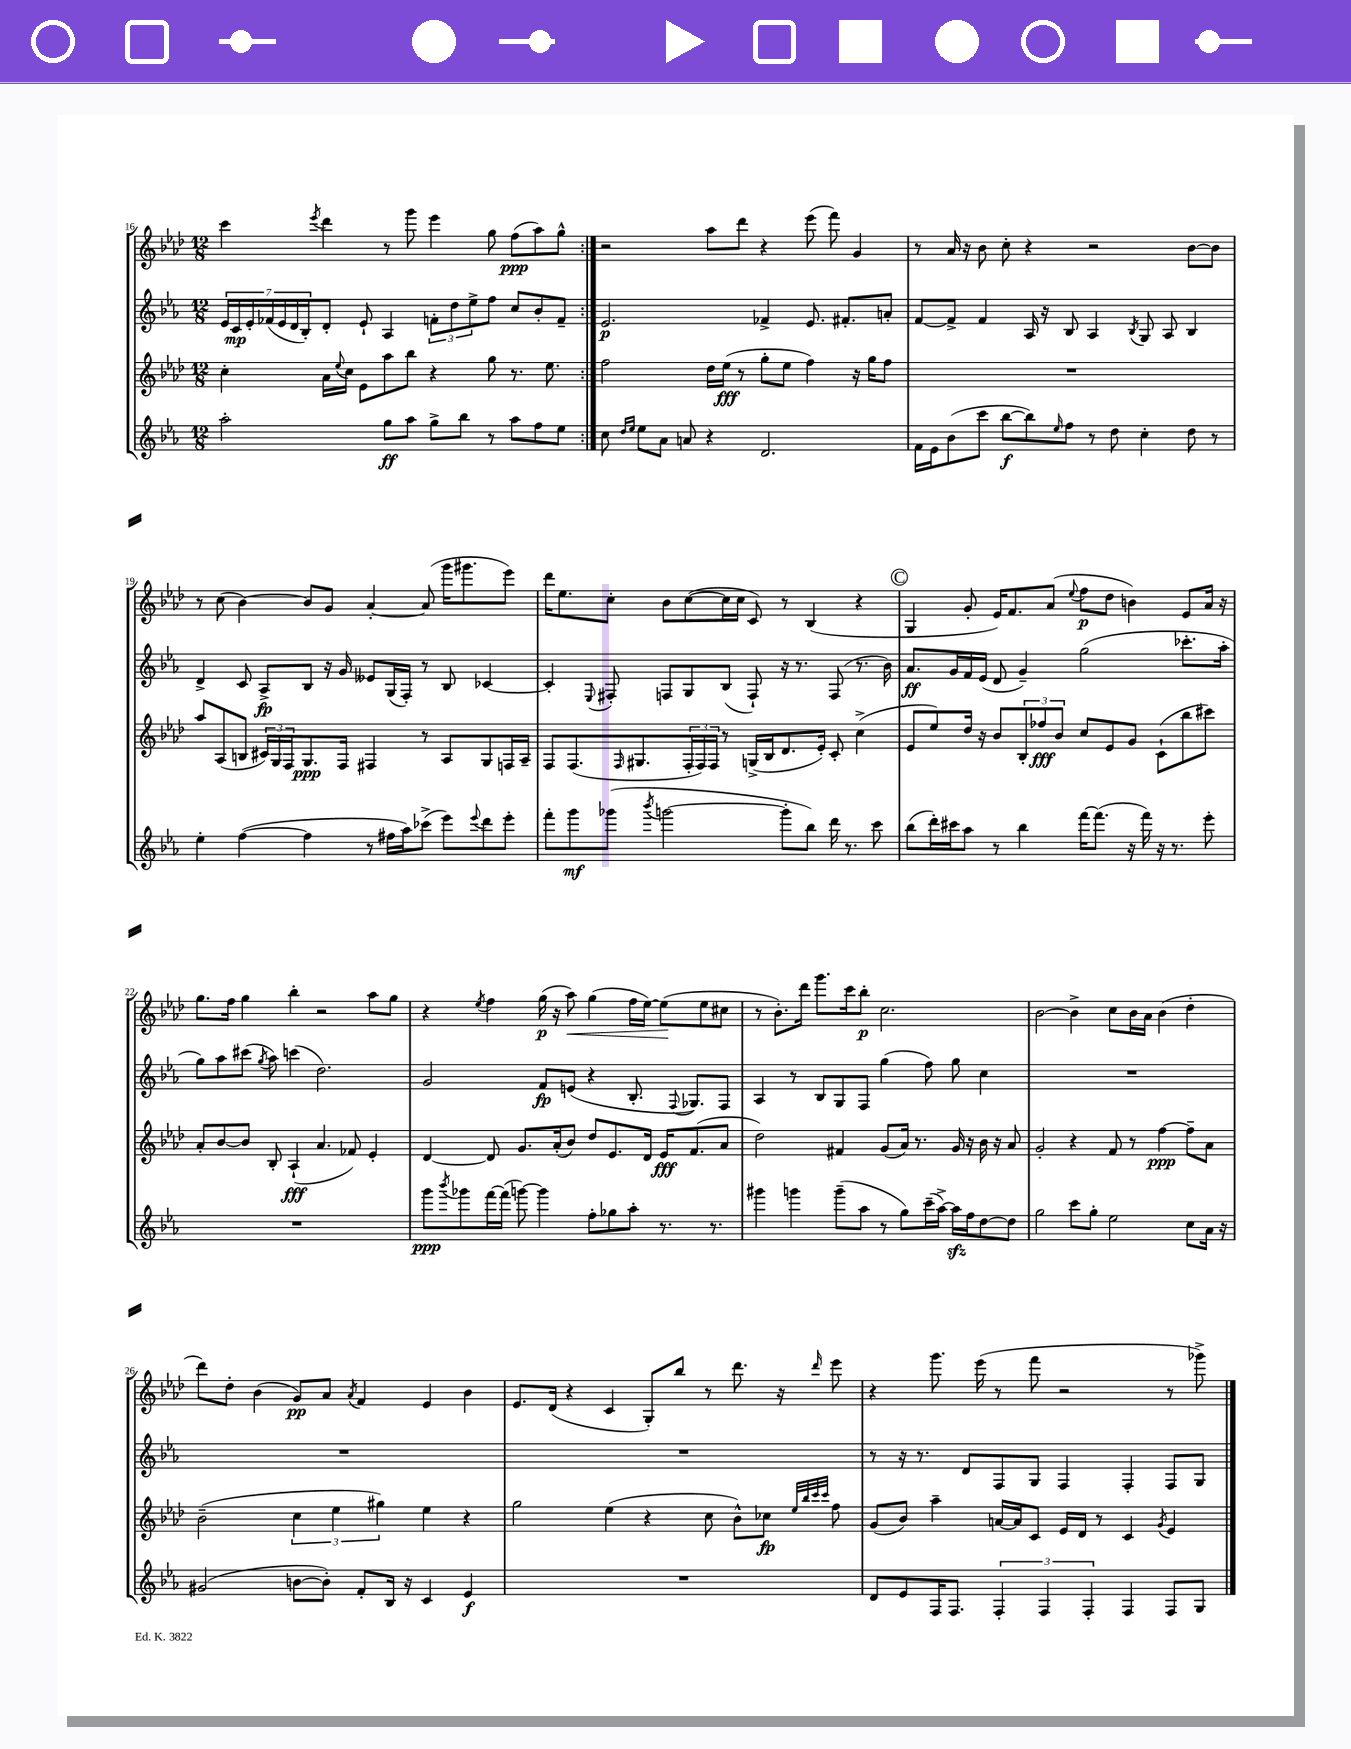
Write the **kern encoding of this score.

**kern	**kern	**kern	**kern
*staff4	*staff3	*staff2	*staff1
*clefG2	*clefG2	*clefG2	*clefG2
*k[b-e-a-]	*k[b-e-a-d-]	*k[b-e-a-]	*k[b-e-a-d-]
*M12/8	*M12/8	*M12/8	*M12/8
2aa-'\	4cc'\	28e-/LL	4ccc\
.	.	28c/	.
.	.	28e-'/	.
.	.	(28f-/	.
.	.	28e-/	.
.	.	28d/	.
.	.	28B-'/J)	.
.	.	.	8qeee-/
.	16a-\LL	8d'/J	4ddd-\
.	8qqee-/	.	.
.	16cc\JJ	.	.
.	8e-\L	8e-`/	.
8gg\L	8aa-\	4A-/	8r
8aa-\J	8bb-\J	.	8ggg\
8gg^\L	4r	12f'\L	4eee-\
.	.	12dd\	.
8bb-\J	.	.	.
.	.	12ee-^\	.
8r	8gg\	8ff\J	8gg\
8aa-\L	8.r	8cc/L	(8ff\L
8ff\	.	8b-'/	8aa-\)
.	8.ee-\	.	.
8ee-\J	.	8f~/J	8gg^^\J
=:|!	=:|!	=:|!	=:|!
8cc\	2ff\	2.e-/	2r
16qqdd/LL	.	.	.
16qqee-/JJ	.	.	.
8ee-\L	.	.	.
8a-\J	.	.	.
8a/	.	.	.
4r	16dd-\LL	.	8aa-\L
.	(16ee-\JJ	.	.
.	8r	.	8ddd-\J
2.d/	8gg'\L	4f-^/	4r
.	8ee-\J	.	.
.	4ff\)	8.e-/	(8eee-\
.	.	.	8fff\)
.	.	8.f#'/L	.
.	16r	.	4g/
.	16gg\LK	.	.
.	8ff\J	8a'/J	.
=	=	=	=
16f\LL	1.r	[8f/L	8r
16e-\J	.	.	.
(8b-\	.	8f^/]J	16a-/
.	.	.	16r
8ccc\J	.	4f/	8b-\
[8bb-\L	.	.	8cc'\
8bb-\])	.	16A-/	4r
.	.	16r	.
16qqee-/	.	.	.
8ff\J	.	8B-/	.
8r	.	4A-/	2r
8dd\	.	.	.
.	.	8qB-/	.
4cc'\	.	8G/	.
.	.	8A-/	.
8dd\	.	4B-/	[8b-\L
8r	.	.	8b-\]J
=	=	=	=
4ee-'\	8aa-/L	4d^/	8r
.	(8A-/	.	(8cc\
([4ff\	8B/J	8c/	[4b-\)
.	24c#/LL)	8A-^/L	.
.	24G/	.	.
.	24F/J	.	.
4ff\]	8.G/	8B-/J	8b-/]L
.	.	16r	8g/J
.	16F/Jk	16g/	.
8r	4F#/	8e--/L	[4a-'/
16ff#\LL	.	(16G/L	.
16aa-\J)	.	16F'/JJ)	.
(8ccc-^\J	8r	8r	(8a-/]
8eee-\L)	8A-/L	8B-/	16ggg\LK
.	.	.	8.ggg#\
8qqeee-/	.	.	.
8ddd\	8G/	[4c-/	.
8eee-'\J	16F/L	.	8eee-\J)
.	16A-~/JJ	.	.
=	=	=	=
8fff'\L	8F/L	4c-'/]	16ddd-\LK
.	.	.	8.ee-\
8ggg\	(8.F/	.	.
.	.	8qqE-/	.
(8ggg-\J	.	8F#'/	8cc'\J
.	16qqF/	.	.
.	8.G#/	.	.
8qbbb-/	.	.	.
[2ggg\	.	8F/L	8b-\L
.	24F'/L	8G/	([8cc\
.	24F/)	.	.
.	24F/JJ	.	.
.	8r	(8B-/J	16cc\]L
.	.	.	16cc\JJ
.	(16G^/LL	8F`/)	8c/)
.	16B-/J	.	.
8ggg'\]L	8.d-/	16r	8r
.	.	8.r	.
8bb-\J)	.	.	(4B-/
.	16e-'/Jk)	.	.
16ddd\	8c'/	(8F/	.
8.r	.	.	.
.	(4cc^\	8.r	4r
8ccc\	.	.	.
.	.	16b-\)	.
=	=	=	=
(8bb-\L	8e-/L	8.a-/L	4G/
16ddd'\L)	8ee-/)	.	.
16ccc#\J	.	16g/L	.
8aa-\J	16dd-/Jk	16f/	8g'/
.	16r	(16e-/JJ	.
8r	8b-/L	8d/	16e-/LK)
.	.	.	8.f/
4bb-\	12B-'/	4g~/)	.
.	12ff-/	.	.
.	.	.	(8a-/J
.	12b-/J	.	.
.	.	.	8qqee-/
[16fff\LK	8cc/L	(2gg\	8ff\L
(8.fff\]J	.	.	.
.	8e-/	.	8dd-\J
16r	8g/J	.	4b\)
16fff\)	.	.	.
16r	(8c`\L	.	.
8.r	.	.	.
.	8bb-\	8.ccc-'\L	8e-/L
8eee-'\	8ccc#\J)	.	16a-/Jk
.	.	16aa-'\Jk	16r
=	=	=	=
1.r	8a-'/L	8gg\L)	8.gg\L
.	[8b-/	8aa-\	.
.	.	.	16ff\Jk
.	8b-/]J	(8ccc#\J	4gg\
.	.	8qgg/	.
.	8B-'/	8aa-\)	.
.	(4A-`/	(4ccc\	4bb-'\
.	4.a-/	2.dd\)	2r
.	8f-/)	.	.
.	4e-'/	.	8aa-\L
.	.	.	8gg\J
=	=	=	=
8ggg\L	[4d-/	2g/	4r
8qbbb-/	.	.	.
8ggg-\	.	.	.
.	.	.	8qee-/
[16fff\L	8d-/]	.	4ff\
(16fff\]JJ	.	.	.
[8ggg\)	8.g/L	.	.
4ggg\]	.	8f/L	(16gg\
.	(16a-'/k	.	16r
.	8b-/J)	(8e/J	8aa-\)
8ff'\L	8dd-/L	4r	(4gg\
8gg-\	8.e-/	.	.
8aa-'\J	.	8.B-'/	16ff\LL
.	16d-/Jk	.	[16ee-\JJ)
8.r	16e-/LK	.	(8ee-\]L
.	.	8qqF/	.
.	(8.f/	8.G-/L)	.
.	.	.	8ee-\
8.r	.	.	.
.	8a-/J	8F/J	8cc#\J
=	=	=	=
4ggg#\	2dd-\)	4A-/	8r
.	.	.	8.b-'\L)
4ggg\	.	8r	.
.	.	.	16ddd-\Jk
.	.	8B-/L	8.ggg\L
(8ggg~\L	4f#/	8G/	.
.	.	.	16ccc\k
8aa-\J	.	8F/J	8bb-'\J
8r	(8g/L	(4gg\	2.cc\
8gg\L)	16a-/Jk)	.	.
.	8.r	.	.
(16ccc~\L	.	8ff\)	.
[16aa-^\JJ)	.	.	.
16aa-\]LL	16g/	8gg\	.
16ff\J	16r	.	.
[8dd\	16b-\	4cc\	.
.	16r	.	.
8dd\]J	8a-/	.	.
=	=	=	=
2gg\	2g'/	1.r	[2b-\
8ccc\L	4r	.	4b-^\]
8gg'\J	.	.	.
2ee-\	8f/	.	8cc\L
.	8r	.	16b-\L
.	.	.	16a-\JJ
.	[4ff\	.	(4b-\
8cc\L	8ff~\]L	.	4dd-'\
16a-\Jk	8a-\J	.	.
16r	.	.	.
=	=	=	=
(2g#/	(2b-~\	1.r	8ddd-\L)
.	.	.	8dd-'\J
.	.	.	(4b-\
[8b\L	6cc\	.	8g/L)
8b'\]J)	.	.	8a-/J
.	6ee-\	.	.
.	.	.	8qa-/
8f'/L	.	.	4f/
.	6gg#\)	.	.
16B-/Jk	.	.	.
16r	.	.	.
4c/	4ee-\	.	4e-/
4e-/	4r	.	4b-\
=	=	=	=
1.r	2gg\	1.r	8.e-/L
.	.	.	(16d-/Jk
.	.	.	4r
.	(4ee-\	.	4c/
.	4r	.	8G'/L)
.	.	.	8bb-/J
.	8cc\	.	8r
.	8b-^^\L)	.	8.ddd-\
.	8cc-\J	.	.
.	.	.	16r
.	32qqee-/LLL	.	.
.	32qqbb-/	.	.
.	32qqccc/	.	.
.	32qqccc/JJJ	.	16qqddd-/
.	8ff\	.	8eee-\
=	=	=	=
8d/L	(8g/L	8r	4r
8e-/	8b-/J)	16r	.
.	.	8.r	.
16F/K	4aa-~\	.	8.ggg\
8.F/J	.	.	.
.	.	8d/L	.
.	.	.	(16eee-\
6F'/	[16a/LL	8F/	8r
.	16a/]J	.	.
.	8c/J	8G/J	8fff\
6F/	.	.	.
.	16e-/LL	4F/	2r
.	16d-/JJ	.	.
6F'/	.	.	.
.	8r	.	.
4F/	4c/	4F'/	.
.	8qg/	.	.
8F/L	4e-/	8F/L	8r
8G/J	.	8G/J	8ggg-^\)
==	==	==	==
*-	*-	*-	*-
